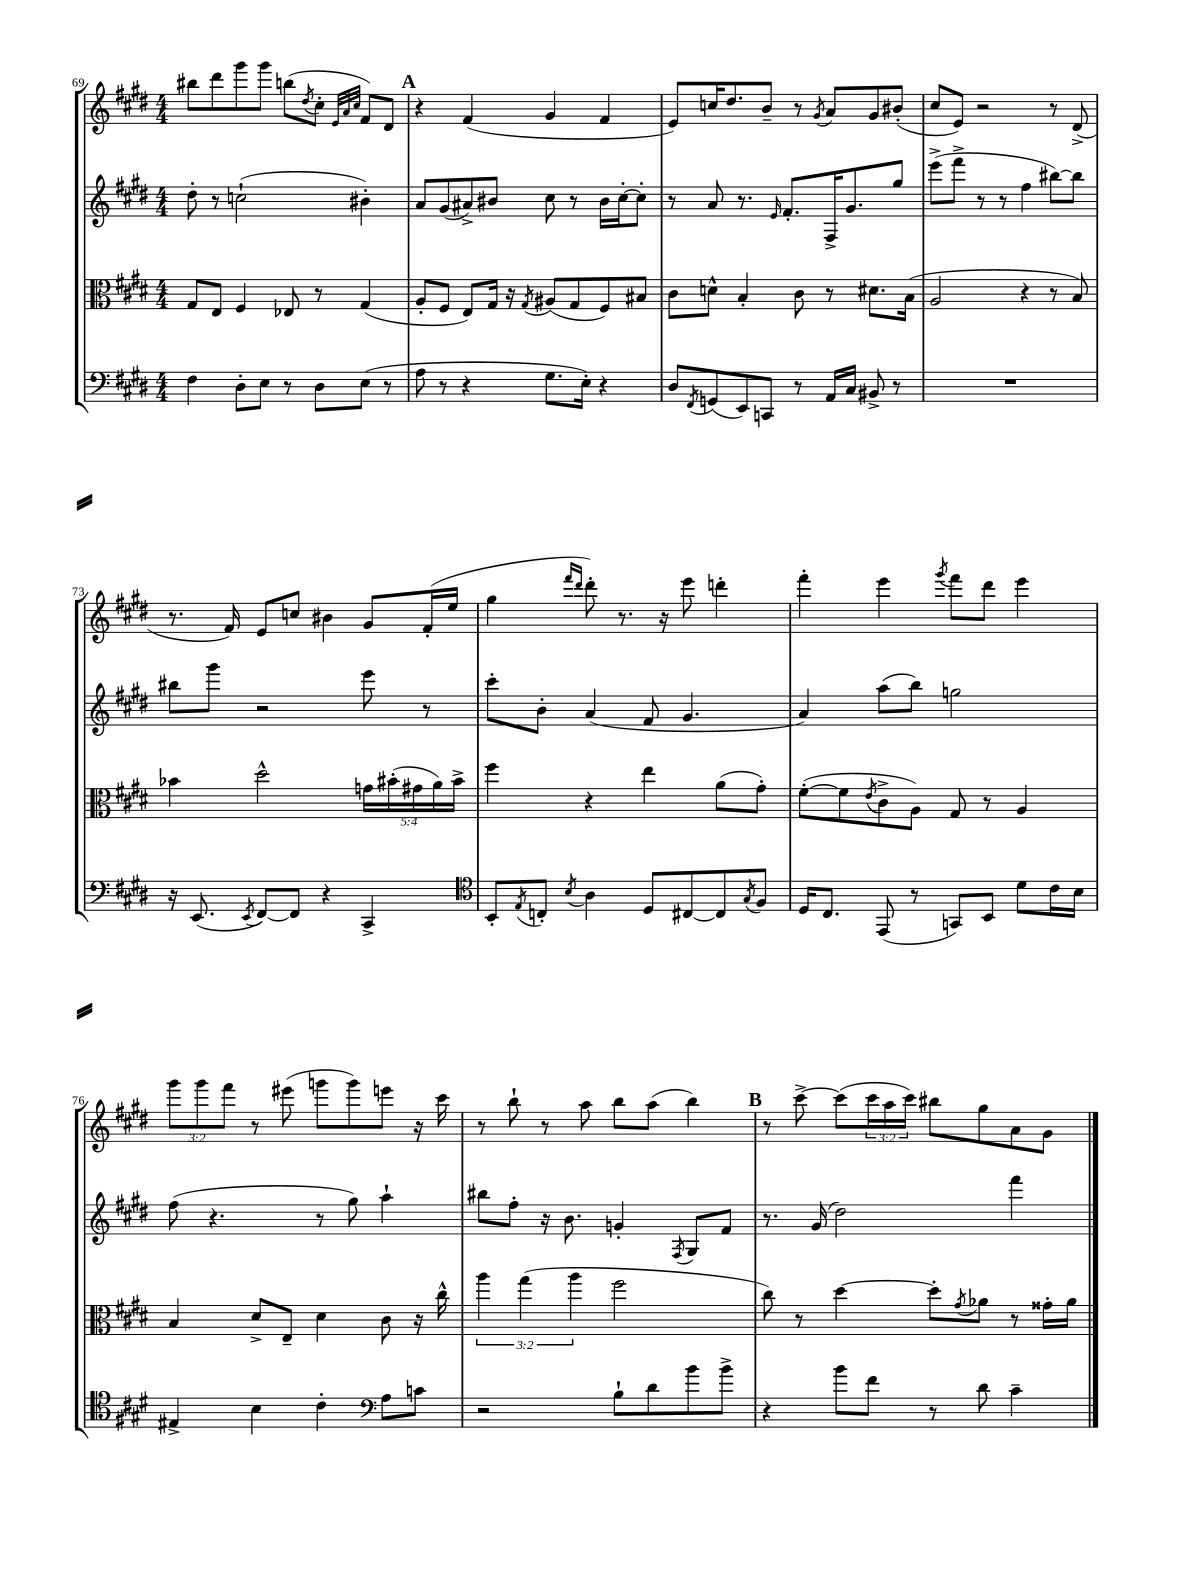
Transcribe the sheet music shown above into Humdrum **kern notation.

**kern	**kern	**kern	**kern
*part4	*part3	*part2	*part1
*staff4	*staff3	*staff2	*staff1
*clefF4	*clefC3	*clefG2	*clefG2
*k[f#c#g#d#]	*k[f#c#g#d#]	*k[f#c#g#d#]	*k[f#c#g#d#]
*M4/4	*M4/4	*M4/4	*M4/4
=69	=69	=69	=69
4F#\	8G#/L	8dd#'\	8bb#X\L
.	8E/J	8r	8ddd#\
8D#'\L	4F#/	(2ccn`\	8ggg#\
8E\J	.	.	8ggg#\J
8r	8E-X/	.	(8bbn\L
.	.	.	8qdd#/
8D#\L	8r	.	8cc#'\J
.	.	.	32qqe/LLL
.	.	.	32qqa/
.	.	.	32qqcc#/JJJ
(8E\J	(4G#/	4b#X'\)	8f#/L)
8r	.	.	8d#/J
!!LO:REH:place=s1:t=A
=70	=70	=70	=70
8A\	8A'/L	8a/L	4r
8r	8F#/J	(8g#/	.
4r	8E/L)	8a#X^/)	(4f#/
.	16G#/Jk	8b#X/J	.
.	16r	.	.
.	8qG#/	.	.
8.G#\L	(8A#X/L	8cc#\	4g#/
.	8G#/	8r	.
16E'\Jk)	.	.	.
4r	8F#/)	16b#\LL	4f#/
.	.	[16cc#'\J	.
.	8B#X/J	8cc#'\J]	.
=71	=71	=71	=71
8D#/L	8c#\L	8r	8e/L)
8qFF#/	.	.	.
(8GGn/	8dn^^\J	8a/	16ccn/K
.	.	.	8.dd#/
8EE/)	4B'/	8.r	.
8CCn/J	.	.	8b~/J
.	.	16qqe/	.
.	.	8.f#'/L	.
8r	8c#\	.	8r
.	.	.	8qg#/
16AA/LL	8r	16F#^/K	8a/L
16C#/JJ	.	8.g#/	.
8BB#X^/	8.d#X\L	.	8g#/
8r	.	8gg#/J	(8b#X'/J
.	(16B\Jk	.	.
=72	=72	=72	=72
1r	2A/	(8eee^\L	8cc#/L
.	.	8fff#^\J	8e/J)
.	.	8r	2r
.	.	8r	.
.	4r	4ff#\	.
.	8r	[8bb#X\L)	8r
.	8B/)	8bb#\J]	(8d#^/
!!LO:LB:g=z
=73	=73	=73	=73
16r	4b-X\	8bb#X\L	8.r
(8.EE/	.	.	.
.	.	8ggg#\J	.
.	.	.	16f#/)
8qEE/	.	.	.
[8FF#/L)	2dd#^^\	2r	8e/L
8FF#/J]	.	.	8ccn/J
4r	.	.	4b#X\
4CC#^/	20gn\LL	8eee\	8g#/L
.	(20b#X'\	.	.
.	20g#X\	.	.
.	.	8r	(16f#'/L
.	20a\)	.	.
.	.	.	16ee/JJ
.	20b#^\JJ	.	.
=74	=74	=74	=74
*clefC4	*	*	*
8BB'/L	4ff#\	8ccc#'\L	4gg#\
8qE/	.	.	.
8Cn'/J	.	8b'\J	.
.	.	.	16qqfff#/LL
8qB/	.	.	16qqddd#/JJ
4A\	4r	(4a/	8ddd#'\)
.	.	.	8.r
8D#/L	4ee\	8f#/	.
.	.	.	16r
[8C#X/	.	4.g#/	8eee\
8C#/]	(8a\L	.	4dddn'\
8qG#/	.	.	.
8F#/J	8g#'\J)	.	.
=75	=75	=75	=75
16D#/KL	([8f#'\L	4a/)	4fff#'\
8.C#/J	.	.	.
.	8f#\]	.	.
.	8qe/	.	.
(8EE/	8c#^\	(8aa\L	4eee\
8r	8A\J)	8bb\J)	.
.	.	.	8qggg#/
8GGn/L)	8G#/	2ggn\	8fff#\L
8BB/J	8r	.	8ddd#\J
8d#\L	4A/	.	4eee\
16c#\L	.	.	.
16B\JJ	.	.	.
!!LO:LB:g=z
=76	=76	=76	=76
4E#X^/	4B/	(8ff#\	12ggg#\L
.	.	.	12ggg#\
.	.	4.r	.
.	.	.	12fff#\J
4B\	8d#^/L	.	8r
.	8E~/J	.	(8eee#X\
4c#'\	4d#\	8r	8gggn\L
.	.	8gg#\)	8ggg\)
*clefF4	*	*	*
8A\L	8c#\	4aa`\	8eeen\J
8cn\J	16r	.	16r
.	16cc#^^\	.	16ccc#\
=77	=77	=77	=77
2r	6aa\	8bb#X\L	8r
.	.	8ff#'\J	8bb`\
.	(6gg#\	.	.
.	.	16r	8r
.	.	8.b\	.
.	6aa\	.	.
.	.	.	8aa\
8B`\L	2ff#\	4gn'/	8bb\L
8d#\	.	.	(8aa\J
.	.	8qF#/	.
8b\	.	8G#/L	4bb\)
8b^\J	.	8f#/J	.
!!LO:REH:place=s1:t=B
=78	=78	=78	=78
4r	8cc#\)	8.r	8r
.	8r	.	[8ccc#^\
.	.	(16g#/	.
8b\L	[4dd#\	2dd#\)	(8ccc#\L]
8f#\J	.	.	24ccc#\L
.	.	.	24aa\
.	.	.	24ccc#\JJ)
8r	8dd#'\L]	.	8bb#X\L
.	8qg#/	.	.
8d#\	8a-X\J	.	8gg#\
4c#~\	8r	4fff#\	8a\
.	16g##X'\LL	.	8g#\J
.	16a-\JJ	.	.
==	==	==	==
*-	*-	*-	*-
